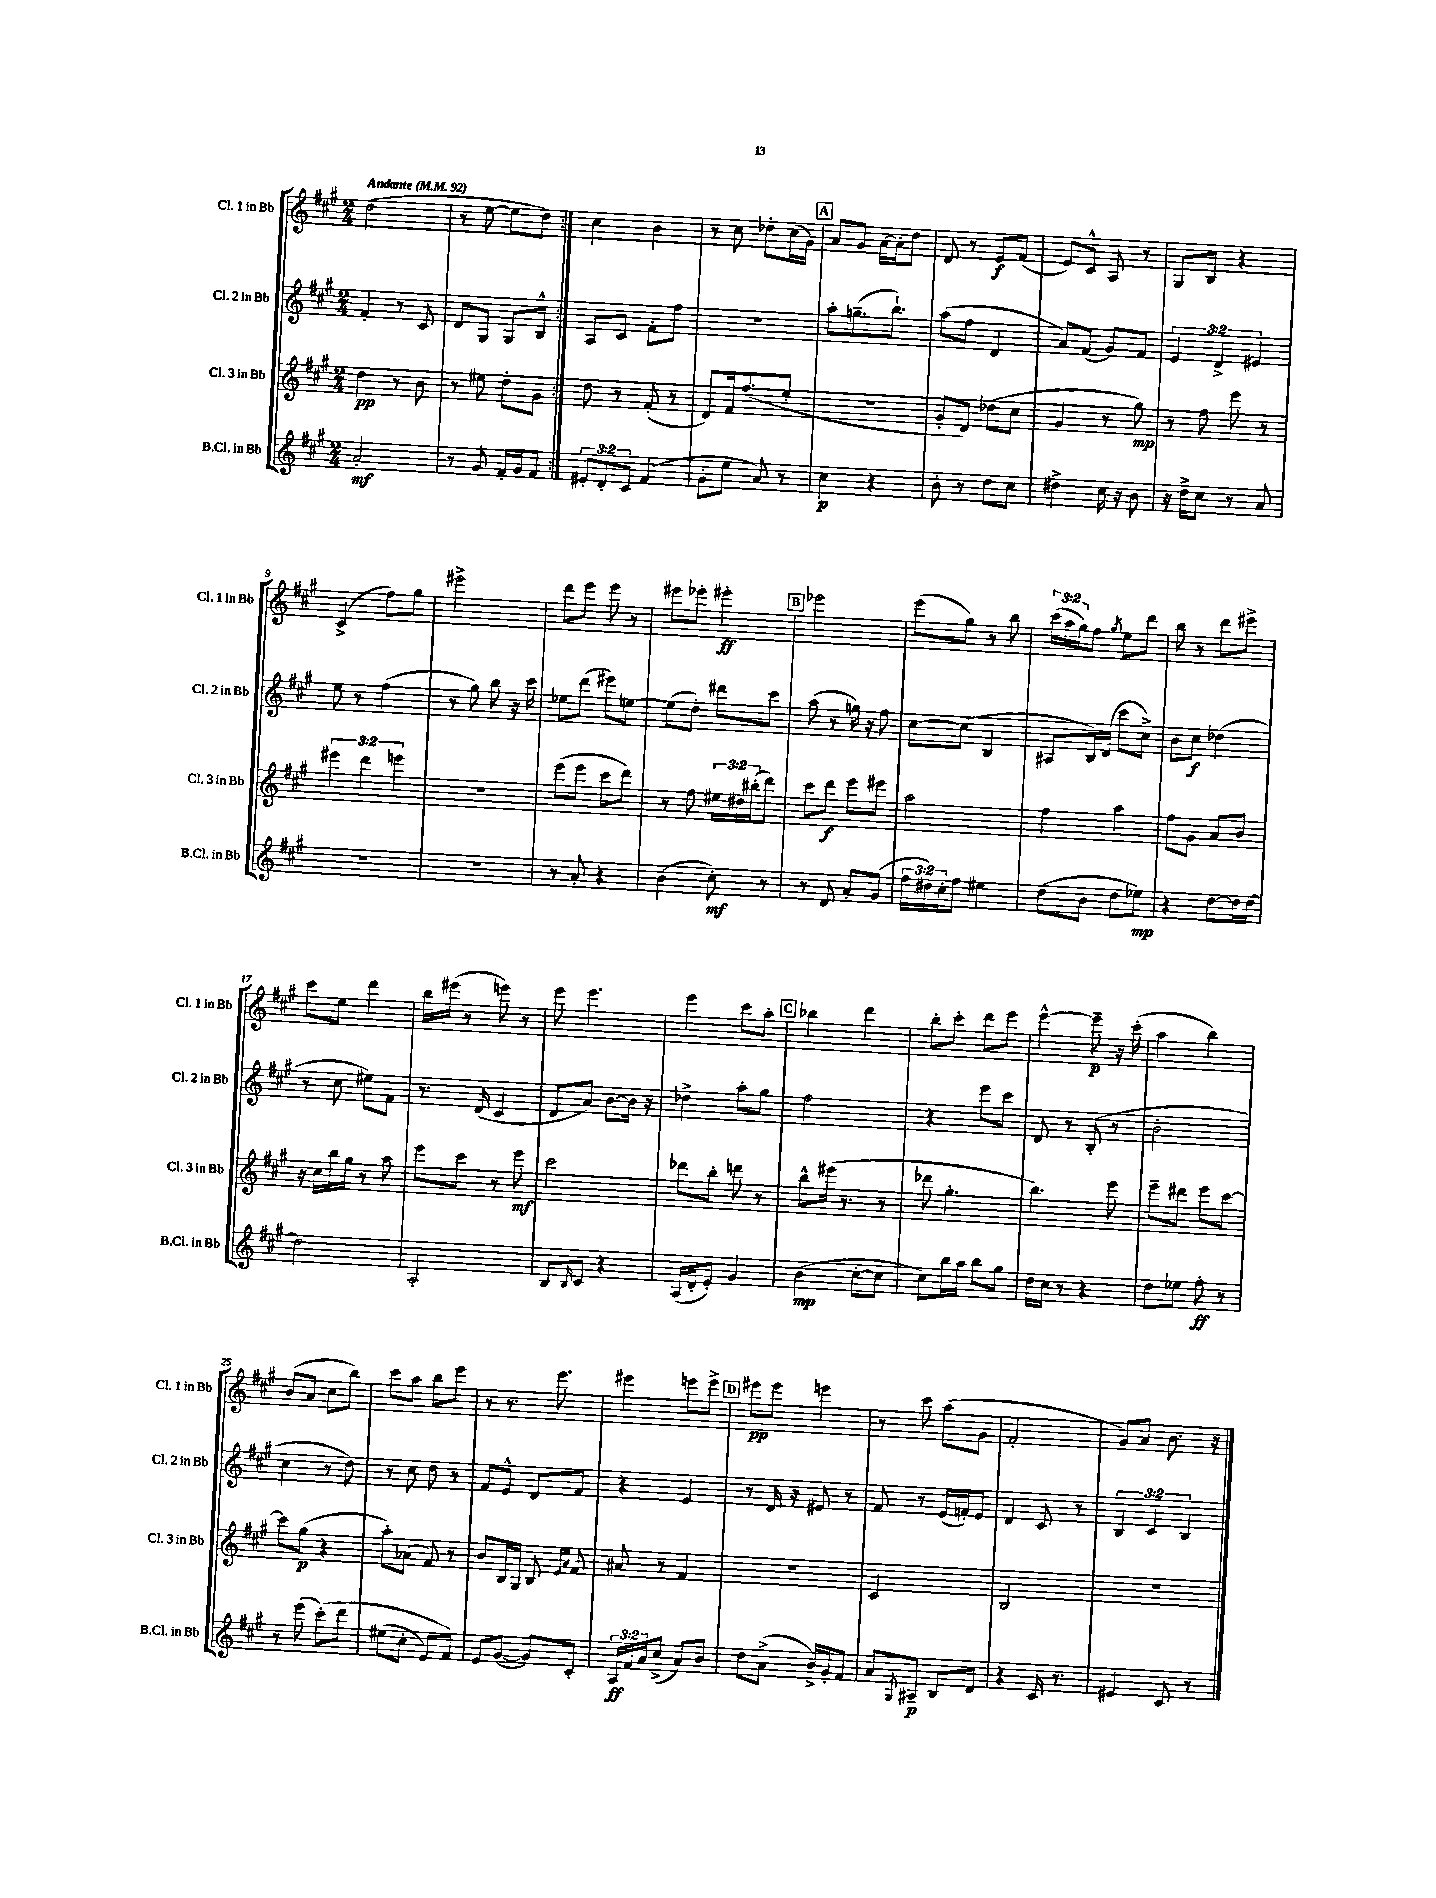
<<
\new StaffGroup <<
\new Staff = "s0" \with { instrumentName = "Cl. 1 in Bb" shortInstrumentName = "Cl. 1 in Bb" } {
    \clef treble \key a \major \numericTimeSignature \time 2/4 \override Staff.TupletNumber.text = #tuplet-number::calc-fraction-text \tempo "Andante" 4 = 92
    \repeat volta 2 { d''2( |
    r8 e''8~ e''8 d''8) | }
    cis''4 b'4 |
    r8 cis''8 des''8-. cis''16( gis'16) |
    \mark \markup { \box "A" } a'8 gis'8 a'16~ a'16-. d''8 |
    d'8 r8 e'8\f fis'8( |
    e'8) cis'8-^ a8 r8 |
    gis8 b8 r4 |
    cis'4->( fis''8) gis''8 |
    eis'''2-> |
    d'''8 e'''8 e'''8 r8 |
    eis'''8 ees'''8-. eis'''4-.\ff |
    \mark \markup { \box "B" } ees'''2 |
    e'''8( gis''8) r8 b''8 |
    \tuplet 3/2 { cis'''16( a''16 gis''16) } fis''8 \acciaccatura { gis''8 } e''8 d'''8 |
    b''8 r8 d'''8 eis'''8-> |
    cis'''8 e''8 d'''4 |
    b''16 eis'''16( r8 e'''8) r8 |
    e'''8 e'''4. |
    e'''4 cis'''8 a''8-. |
    \mark \markup { \box "C" } bes''4 d'''4 |
    b''8-. cis'''8-. d'''8 e'''8 |
    e'''4~-^ e'''8--\p r16 cis'''16-.( |
    a''4 b''4) |
    b'8( a'8 cis''8 b''8) |
    cis'''8 a''8 b''8 e'''8 |
    r8 r8. e'''8. |
    eis'''4 e'''8 e'''8-> |
    \mark \markup { \box "D" } eis'''8\pp eis'''8 e'''4 |
    r8 cis'''8 a''8( gis'8 |
    fis'2-. |
    gis'8) a'8 b'8. r16 \bar "|." |
}
\new Staff = "s1" \with { instrumentName = "Cl. 2 in Bb" shortInstrumentName = "Cl. 2 in Bb" } {
    \clef treble \key a \major \numericTimeSignature \time 2/4 \override Staff.TupletNumber.text = #tuplet-number::calc-fraction-text
    \repeat volta 2 { fis'4-. r8 cis'8 |
    d'8 gis8 gis8 b8-^ | }
    a8 cis'8 fis'8-. fis''8 |
    R2 |
    \mark \markup { \box "A" } a''8-. g''8.--( b''8.-!) |
    a''8( fis''8 d'4 |
    a'8) fis'8( gis'8) fis'8 |
    \tuplet 3/2 { e'4 d'4-> eis'4 } |
    e''8 r8 fis''4( |
    r8 gis''8) b''8 r16 cis'''16 |
    ees''8 d'''8( eis'''8) e''8~ |
    e''8( d''8-.) dis'''8 cis'''8 |
    \mark \markup { \box "B" } a''8( r8 g''16) r16 fis''8 |
    cis''8~ cis''8( b4 |
    ais8 b16) d'16( cis'''8 cis''8->) |
    b'8 cis''8\f des''4( |
    r8 cis''8 eis''8) fis'8 |
    r8. d'16( cis'4 |
    d'8 a'8) b'8~ b'16 r16 |
    des''4-> a''8-. gis''8 |
    \mark \markup { \box "C" } fis''2 |
    r4 e'''8 cis'''8 |
    d'8 r8 b8-.( r8 |
    b'2-. |
    cis''4 r8 d''8) |
    r8 cis''8 d''8 r8 |
    fis'8 e'8-^ d'8 fis'8 |
    r4 e'4 |
    \mark \markup { \box "D" } r8 d'16 r16 eis'8 r8 |
    fis'8 r8 e'16( f'16-.) e'8 |
    d'4 cis'8 r8 |
    \tuplet 3/2 { b4 cis'4 b4 } \bar "|." |
}
\new Staff = "s2" \with { instrumentName = "Cl. 3 in Bb" shortInstrumentName = "Cl. 3 in Bb" } {
    \clef treble \key a \major \numericTimeSignature \time 2/4 \override Staff.TupletNumber.text = #tuplet-number::calc-fraction-text
    \repeat volta 2 { d''4\pp r8 b'8 |
    r8 eis''8 d''8-. gis'8 | }
    d''8 r8 fis'8-.( r8 |
    d'8) fis'16 fis''8.( e''8-. |
    \mark \markup { \box "A" } R2 |
    gis'8-. d'8) des''8( cis''8 |
    gis'4 r8 gis''8\mp) |
    r8 fis''8 e'''8 r8 |
    \tuplet 3/2 { eis'''4 d'''4 e'''4 } |
    r2 |
    e'''8( e'''8 cis'''8 d'''8) |
    r8 fis''8 \tuplet 3/2 { eis''16 dis''16 bis''16-.( } d'''8) |
    \mark \markup { \box "B" } cis'''8 d'''8\f e'''8 eis'''8 |
    a''2 |
    fis''4 a''4 |
    fis''8 gis'8 a'8 b'8 |
    r16 cis''16 b''16 gis''16 r8 a''8 |
    e'''8 cis'''8 r8 e'''8\mf |
    cis'''2 |
    des'''8 b''8-. d'''8 r8 |
    \mark \markup { \box "C" } b''8-^ eis'''16( r8. r8 |
    des'''8 gis''4.-. |
    b''4.) e'''8 |
    e'''8-- dis'''8 e'''8 cis'''8~ |
    cis'''8 gis''8\p( r4 |
    a''8-.) aes'8( fis'8) r8 |
    b'8 b16 gis16 b8 \grace { e'16 a'16 } fis'8 |
    ais'8 r8 fis'4 |
    \mark \markup { \box "D" } r2 |
    cis'2 |
    b2 |
    R2 \bar "|." |
}
\new Staff = "s3" \with { instrumentName = "B.Cl. in Bb" shortInstrumentName = "B.Cl. in Bb" } {
    \clef treble \key a \major \numericTimeSignature \time 2/4 \override Staff.TupletNumber.text = #tuplet-number::calc-fraction-text
    \repeat volta 2 { a'2-.\mf |
    r8 gis'8 fis'16-. gis'16 fis'8 | }
    \tuplet 3/2 { eis'8-. d'8-. cis'8 } fis'4( |
    gis'8-. e''8 a'8) r8 |
    \mark \markup { \box "A" } cis''4\p r4 |
    b'8-. r8 d''8 cis''8 |
    dis''4-> cis''16 r16 b'8 |
    r16 d''16-> cis''8 r8 a'8 |
    R2 |
    R2 |
    r8 a'8-. r4 |
    b'4( cis''8-.\mf) r8 |
    \mark \markup { \box "B" } r8 d'8 a'8-. gis'8( |
    \tuplet 3/2 { fis''16 dis''16) cis''16-. } fis''8 eis''4 |
    d''8( b'8 d''8 ees''8\mp) |
    r4 d''8~ d''16 d''16~ |
    d''2 |
    a2-. |
    b8 \grace { b16 } cis'8 r4 |
    a16( d'16-. e'8-.) gis'4 |
    \mark \markup { \box "C" } b'4\mp( cis''8~-. cis''8 |
    cis''8) b''16 a''16 b''8 gis''8 |
    d''16 cis''16 r8 r4 |
    d''8 ees''8 fis''8-.\ff r8 |
    r8 e'''8( cis'''8-.)\( d'''8 |
    eis''8( cis''8-. e'8) fis'8\) |
    e'8 gis'8~( gis'8) cis'8-. |
    \tuplet 3/2 { a16\ff fis'16 a'16 } cis''8->( a'8) b'8 |
    \mark \markup { \box "D" } d''8 a'8->( b'16->) gis'16-. fis'8 |
    a'8 \acciaccatura { gis8 } ais8--\p b8 d'8 |
    r4 cis'16 r8. |
    eis'4 cis'8 r8 \bar "|." |
}
>>
>>
